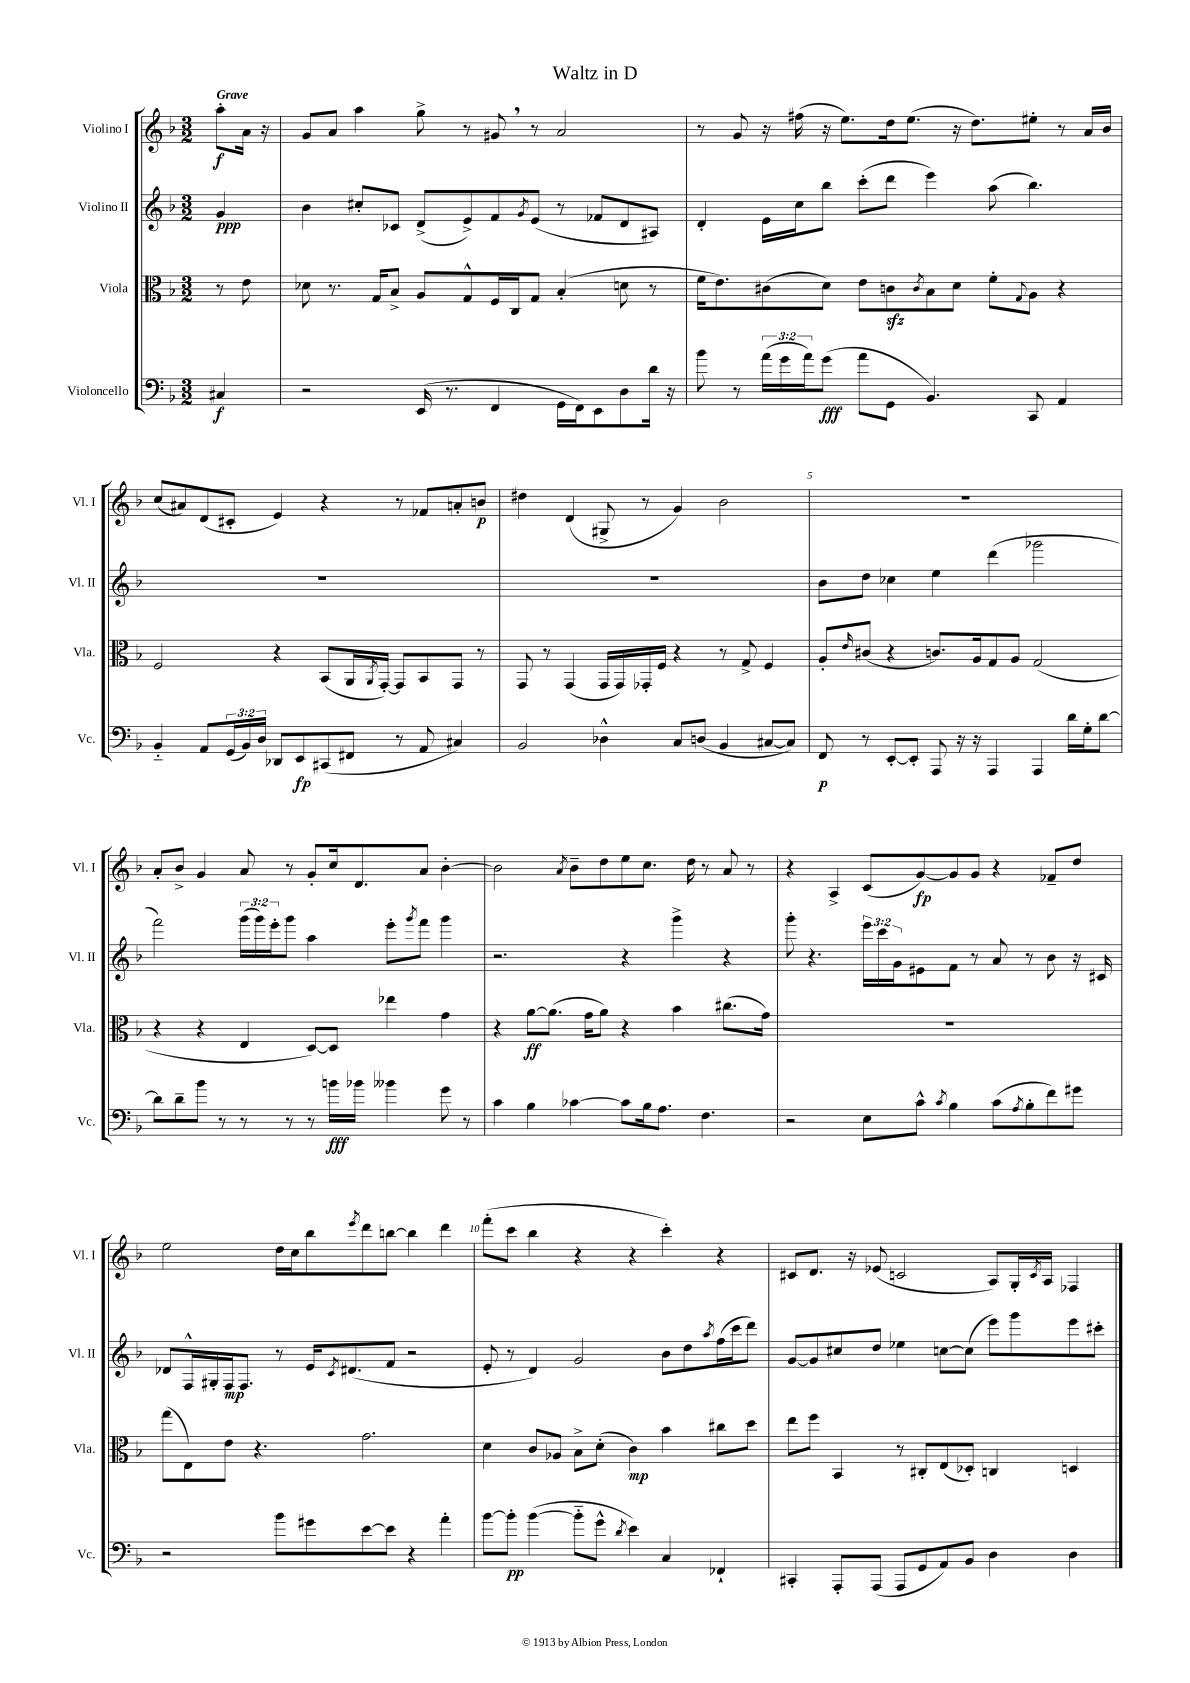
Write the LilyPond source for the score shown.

\header { title = "Waltz in D" }
<<
\new StaffGroup <<
\new Staff = "s0" \with { instrumentName = "Violino I" shortInstrumentName = "Vl. I" } {
    \clef treble \key f \major \numericTimeSignature \time 3/2 \partial 4 \tempo "Grave"
    a''8-.\f a'16 r16 |
    g'8 a'8 a''4 g''8-> r8 gis'8 \breathe r8 a'2 |
    r8 g'8 r16 fis''16( r16 e''8.) d''16 e''8.( r16 d''8.) eis''8-. r8 a'16 bes'16 |
    c''8( ais'8) d'8( cis'8-. e'4) r4 r8 fes'8 a'8-. b'8\p |
    dis''4 d'4( gis8-> r8 g'4) bes'2 |
    R1. |
    a'8-. bes'8-> g'4 a'8 r8 g'8-. c''16 d'8. a'8 bes'4~-. |
    bes'2 \acciaccatura { a'8 } bes'8-- d''8 e''8 c''8. d''16 r8 a'8 r8 |
    r4 a4-> c'8( g'8~\fp) g'8 g'8 r4 fes'8-- d''8 |
    e''2 d''16 c''16 bes''8 \acciaccatura { e'''8 } d'''8 b''8~ b''4 d'''4 |
    f'''8-.( c'''8 bes''4 r4 r4 c'''4-.) r4 |
    cis'8 d'8. r16 ees'8( c'2 a8) g16-. \acciaccatura { c'8 } a16 fes4 \bar "|." |
}
\new Staff = "s1" \with { instrumentName = "Violino II" shortInstrumentName = "Vl. II" } {
    \clef treble \key f \major \numericTimeSignature \time 3/2 \override Staff.TupletNumber.text = #tuplet-number::calc-fraction-text \partial 4
    g'4\ppp |
    bes'4 cis''8-. ces'8 d'8->( e'8->) f'8 \acciaccatura { g'8 } e'8( r8 fes'8 d'8 ais8) |
    d'4-. e'16 c''16 bes''8 c'''8-.( d'''8 e'''4) a''8( bes''4.) |
    R1. |
    R1. |
    bes'8 d''8 ces''4 e''4 d'''4( ges'''2 |
    f'''2) \tuplet 3/2 { g'''16( g'''16) e'''16-. } g'''8 a''4 e'''8-. \acciaccatura { g'''8 } f'''8 g'''4 |
    r2. r4 g'''4-> r4 |
    g'''8-. r4. \tuplet 3/2 { e'''16 c'''16 g'16 } eis'8 f'8 r8 a'8 r8 bes'8 r16 cis'16 |
    des'8 f16-^ gis16-. f16\mp f8. r8 e'16 \acciaccatura { c'8 } dis'8.( f'8 r2 |
    e'8-. r8 d'4) g'2 bes'8 d''8 \acciaccatura { a''8 } f''16( c'''16 d'''8) |
    g'8~ g'8 cis''8 d''8 ees''4 c''8~ c''8( e'''8) g'''8 e'''8 cis'''8-. \bar "|." |
}
\new Staff = "s2" \with { instrumentName = "Viola" shortInstrumentName = "Vla." } {
    \clef alto \key f \major \numericTimeSignature \time 3/2 \partial 4
    r8 e'8 |
    des'8 r8. g16 bes8-> a8 g8-^ f16 c16 g8 bes4-.( d'8 r8 |
    f'16 e'8.) cis'8( d'8) e'8 c'8\sfz \acciaccatura { c'8 } bes8 d'8 f'8-. \appoggiatura { g8 } a8 r4 |
    f2 r4 bes,8( a,16 \acciaccatura { a,8 } g,16~-.) g,8 bes,8 g,8 r8 |
    g,8 r8 g,4( g,16 g,16) ges,16-. f16 r4 r8 g8-> f4 |
    a8-. \grace { e'16 } cis'8( r4 c'8.) a16 g8 a8 g2( |
    r4 r4 e4 d8~) d8 ees''4 g'4 |
    r4 a'8~\ff a'8.( g'16 a'8) r4 bes'4 cis''8.( g'16) |
    R1. |
    g''8( e8) e'8 r4. g'2. |
    d'4 c'8 aes8 bes8-> d'8-.( c'4\mp) bes'4 cis''8 d''8 |
    e''8 f''8 bes,4 r8 cis8-. e8( des8-.) c4 d4 \bar "|." |
}
\new Staff = "s3" \with { instrumentName = "Violoncello" shortInstrumentName = "Vc." } {
    \clef bass \key f \major \numericTimeSignature \time 3/2 \override Staff.TupletNumber.text = #tuplet-number::calc-fraction-text \partial 4
    cis4\f |
    r2 e,16( r8. f,4 g,16 f,16) e,8 d8 d'16 r16 |
    bes'8 r8 \tuplet 3/2 { a'16( g'16 a'16) } g'8\fff( a'8 g,8 bes,4.) c,8 a,4 |
    bes,4-_ a,8 \tuplet 3/2 { g,16( bes,16) d16 } des,8 e,8\fp cis,8( fis,8 r8 a,8 cis4) |
    bes,2 des4-^ c8 d8( bes,4 cis8~ cis8) |
    f,8\p r8 e,8~-. e,8-. a,,8 r16 r16 a,,4 a,,4 d'16 g16-. d'8~ |
    d'8 d'8-- bes'8 r8 r8 r8 r8 b'16\fff bes'16 beses'4 g'8 r8 |
    c'4 bes4 ces'4~ ces'8 bes16 a8. f4. |
    r2 e8 c'8-^ \acciaccatura { c'8 } bes4 c'8( \acciaccatura { a8 } bes8-. f'8) gis'8 |
    r2 bes'8 gis'8 e'8~ e'8 r4 a'4-. |
    bes'8~ bes'8-.\pp bes'4~( bes'8-_ g'8-^ \acciaccatura { d'8 } e'4) c4 fes,4-! |
    cis,4-. a,,8-. a,,8( a,,8 g,8 a,8) bes,8 d4 d4 \bar "|." |
}
>>
>>
\layout { \context { \Score \override BarNumber.break-visibility = ##(#f #t #t) barNumberVisibility = #(every-nth-bar-number-visible 5) } }
